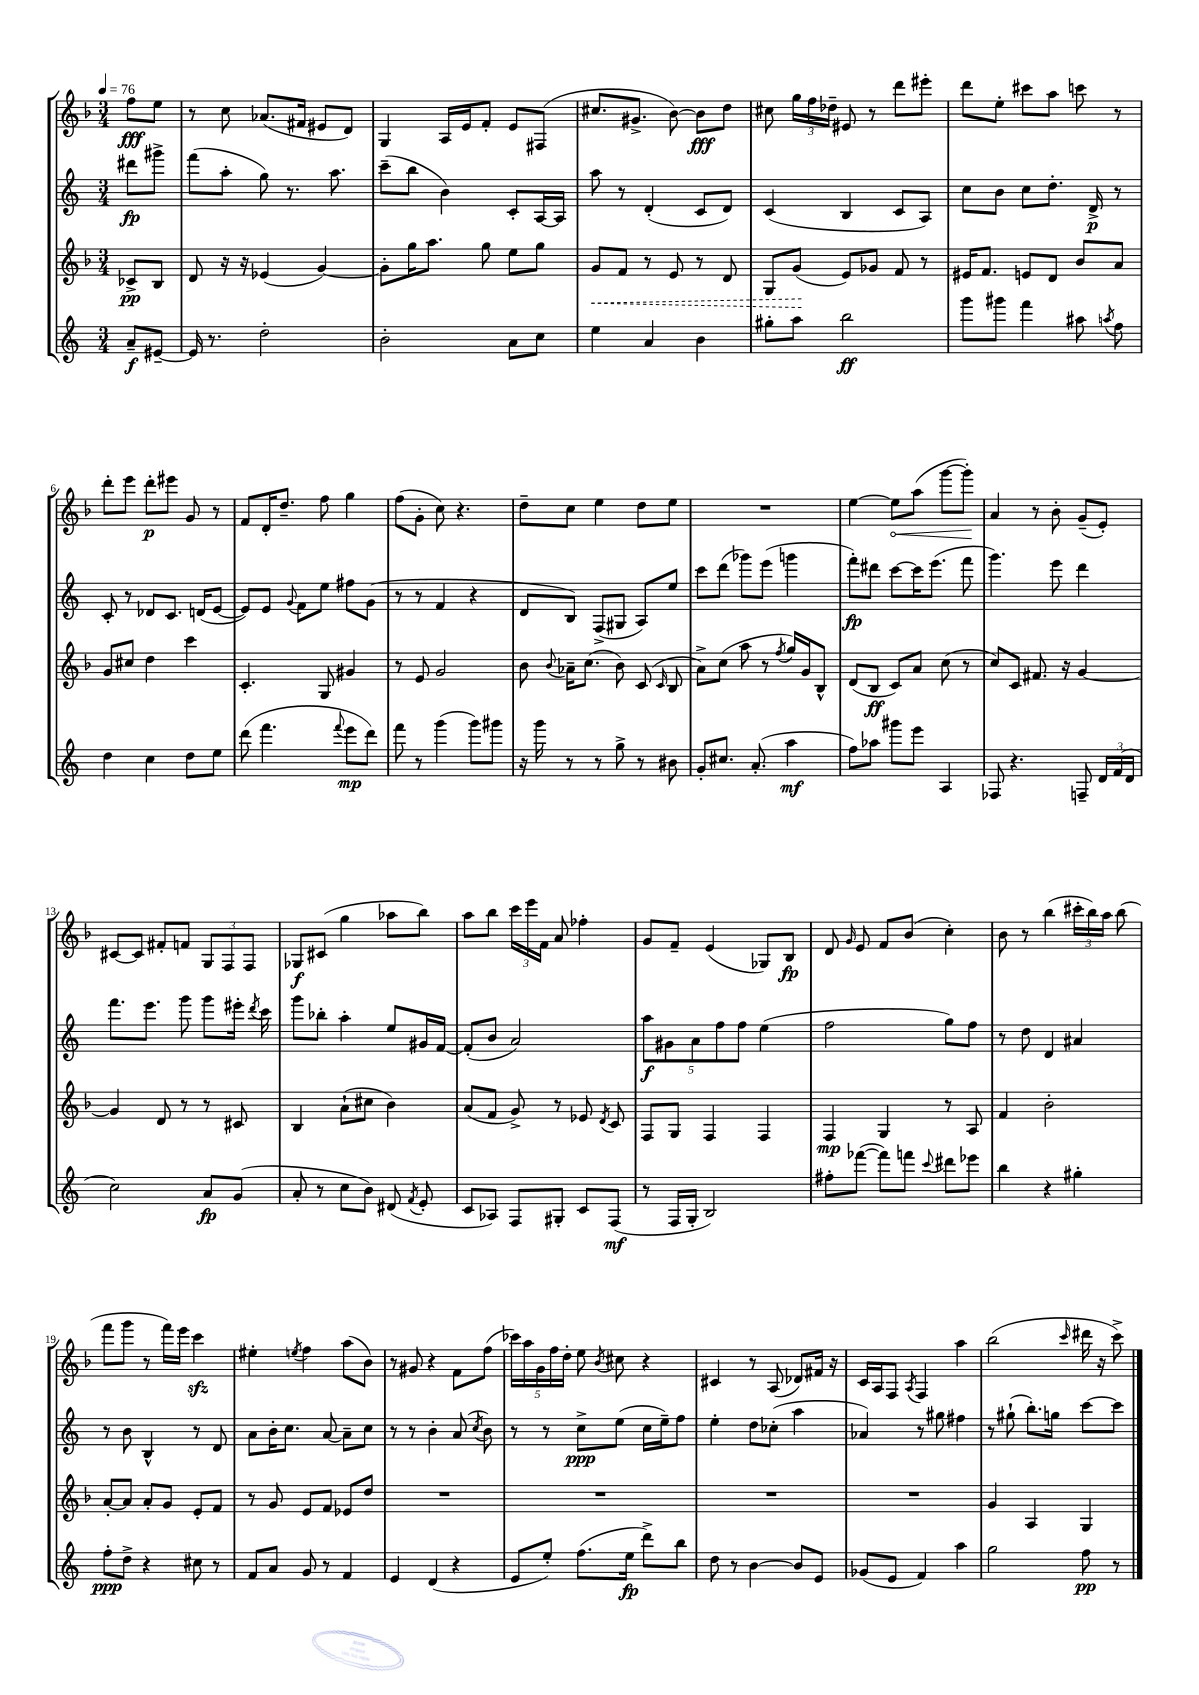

**kern	**kern	**kern	**kern
*staff4	*staff3	*staff2	*staff1
*clefG2	*clefG2	*clefG2	*clefG2
*k[]	*k[b-]	*k[]	*k[b-]
*M3/4	*M3/4	*M3/4	*M3/4
*MM76	*MM76	*MM76	*MM76
8a~	8c-^	8ddd#	8ff
[8e#~	8B-	8ggg#^	8ee
=	=	=	=
16e#]	8d	(8fff	8r
8.r	.	.	.
.	16r	8aa'	8cc
.	16r	.	.
2dd'	(4e-	8gg)	(8.a-
.	.	8.r	.
.	.	.	16f#
.	[4g)	.	8e#
.	.	8.aa	.
.	.	.	8d)
=	=	=	=
2b'	8g']	(8ccc~	4G
.	16gg	8bb	.
.	8.aa	.	.
.	.	4b)	16A
.	.	.	16e
.	8gg	.	8f'
8a	8ee	8c'	8e
8cc	8gg	[16A	(8F#
.	.	16A]	.
=	=	=	=
4ee	8g	8aa	8.cc#
.	8f	8r	.
.	.	.	8.g#^
4a	8r	(4d'	.
.	8e	.	[8b-)
4b	8r	8c	8b-]
.	8d	8d)	8dd
=	=	=	=
8gg#'	8G	(4c	8cc#
8aa	(8g	.	24gg
.	.	.	24ff
.	.	.	24dd-~
2bb	8e)	4B	8e#
.	8g-	.	8r
.	8f	8c	8ddd
.	8r	8A)	8eee#'
=	=	=	=
8ggg	16e#	8cc	8ddd
.	8.f	.	.
8ggg#	.	8b	8ee'
4fff	8e	8cc	8ccc#
.	8d	8.dd'	8aa
8aa#	8b-	.	8ccc
.	.	16d^	.
8qaa	.	.	.
8ff	8a	8r	8r
=	=	=	=
4dd	8g	8c'	8ddd'
.	8cc#	8r	8eee
4cc	4dd	8d-	8ddd'
.	.	8.c	8eee#
8dd	4ccc	.	8g
.	.	(16d	.
8ee	.	[8e	8r
=	=	=	=
(8ddd	4.c'	8e])	8f
4.fff	.	8e	16d'
.	.	.	8.dd~
.	.	8qqg	.
.	.	8f	.
.	8G	8ee	8ff
8qqfff	.	.	.
8eee	4g#	8ff#	4gg
8ddd)	.	(8g	.
=	=	=	=
8fff	8r	8r	(8ff
8r	8e	8r	8g'
(4ggg	2g	4f	8cc)
.	.	.	4.r
8ggg)	.	4r	.
8ggg#	.	.	.
=	=	=	=
16r	8b-	8d	8dd~
16ggg	.	.	.
.	8qqb-	.	.
8r	16a-~	8B)	8cc
.	(8.cc	.	.
8r	.	(8F^	4ee
8gg^	8b-)	8G#	.
8r	(8c	8A)	8dd
.	16qqc	.	.
8b#	8B-	8ee	8ee
=	=	=	=
8g'	8a^)	8ccc	2.r
8.cc#	(8cc	(8ddd	.
.	8aa	8ggg-)	.
(8.a'	.	.	.
.	8r	(8eee	.
.	8qff	.	.
4aa	16gg)	4ggg	.
.	16g	.	.
.	8B-^^	.	.
=	=	=	=
8ff)	(8d	8fff')	[4ee
8aa-	8B-	8ddd#	.
8ggg#	8c)	[8ccc	8ee]
8eee	8a	16ccc]	(8aa
.	.	(8.eee	.
4A	(8cc	.	[8ggg
.	8r	8fff	8ggg'])
=	=	=	=
8F-	8cc)	4.ggg)	4a
4.r	8c	.	.
.	8.f#	.	8r
.	.	8eee	8b-'
.	16r	.	.
8F~	[4g	4ddd	(8g~
24d	.	.	8e')
(24f	.	.	.
24d	.	.	.
=	=	=	=
2cc)	4g]	8.fff	[8c#
.	.	.	8c#]
.	.	8.eee	.
.	8d	.	8f#'
.	8r	8ggg	8f
8a	8r	8ggg	12G
.	.	.	12F
(8g	8c#	16eee#'	.
.	.	.	12F
.	.	8qddd	.
.	.	16ccc	.
=	=	=	=
8a'	4B-	8ggg	8G-
8r	.	8bb-'	(8c#
8cc	(8a`	4aa'	4gg
8b)	8cc#	.	.
(8d#	4b-)	8ee	8aa-
8qf	.	.	.
8e'	.	16g#	8bb-)
.	.	[16f	.
=	=	=	=
8c	(8a	(8f']	8aa
8A-)	8f	8b	8bb-
8F	8g^)	2a)	24ccc
.	.	.	24eee
.	.	.	24f
8G#'	8r	.	8a
8c	8e-	.	4ff-'
.	8qd	.	.
(8F	8c	.	.
=	=	=	=
8r	8F	10aa	8g
.	.	10g#	.
16F	8G	.	8f~
16G'	.	.	.
.	.	10a	.
2B)	4F	.	(4e
.	.	10ff	.
.	.	10ff	.
.	4F	(4ee	8G-)
.	.	.	8B-
=	=	=	=
8ff#'	4F	2ff	8d
.	.	.	16qqg
([8fff-	.	.	8e
8fff-])	4G	.	8f
8fff	.	.	(8b-
8qqccc	.	.	.
8ddd#	8r	8gg)	4cc')
8eee-	8A	8ff	.
=	=	=	=
4bb	4f	8r	8b-
.	.	8dd	8r
4r	2b-'	4d	(4bb-
4gg#'	.	4a#	24ccc#'
.	.	.	24bb-)
.	.	.	24aa
.	.	.	(8bb-
=	=	=	=
8ff'	[8a'	8r	8fff
8dd^	8a]	8b	8ggg
4r	8a'	4B^^	8r
.	8g	.	16fff)
.	.	.	16eee
8cc#	8e'	8r	4ccc
8r	8f	8d	.
=	=	=	=
8f	8r	8a	4ee#'
8a	8g	16b'	.
.	.	8.cc	.
.	.	.	8qee
8g	8e	.	4ff
8r	8f	[8a	.
4f	8e-	8a~]	(8aa
.	8dd	8cc	8b-)
=	=	=	=
4e	2.r	8r	8r
.	.	8r	8g#
(4d	.	4b'	4r
4r	.	(8a	8f
.	.	8qcc	.
.	.	8b)	(8ff
=	=	=	=
8e	2.r	8r	20ccc-)
.	.	.	20aa
.	.	.	20g
8ee')	.	8r	.
.	.	.	20ff
.	.	.	20dd'
(8.ff	.	8cc^	8ee
.	.	.	8qb-
.	.	(8ee	8cc#
16ee	.	.	.
8ddd^)	.	16cc	4r
.	.	16ee~)	.
8bb	.	8ff	.
=	=	=	=
8dd	2.r	4ee'	4c#
8r	.	.	.
[4b	.	8dd	8r
.	.	(8cc-'	(8A
8b]	.	4aa	8d-)
8e	.	.	16f#
.	.	.	16r
=	=	=	=
(8g-	2.r	4a-)	16c
.	.	.	16A
8e	.	.	8F
.	.	.	8qA
4f)	.	8r	4F
.	.	8gg#	.
4aa	.	4ff#	4aa
=	=	=	=
2gg	4g	8r	(2bb-
.	.	(8gg#`	.
.	4A	8.bb')	.
.	.	16gg	.
.	.	.	16qqccc
8ff	4G	[8ccc	16ddd#
.	.	.	16r
8r	.	8ccc]	8ccc^)
==	==	==	==
*-	*-	*-	*-
